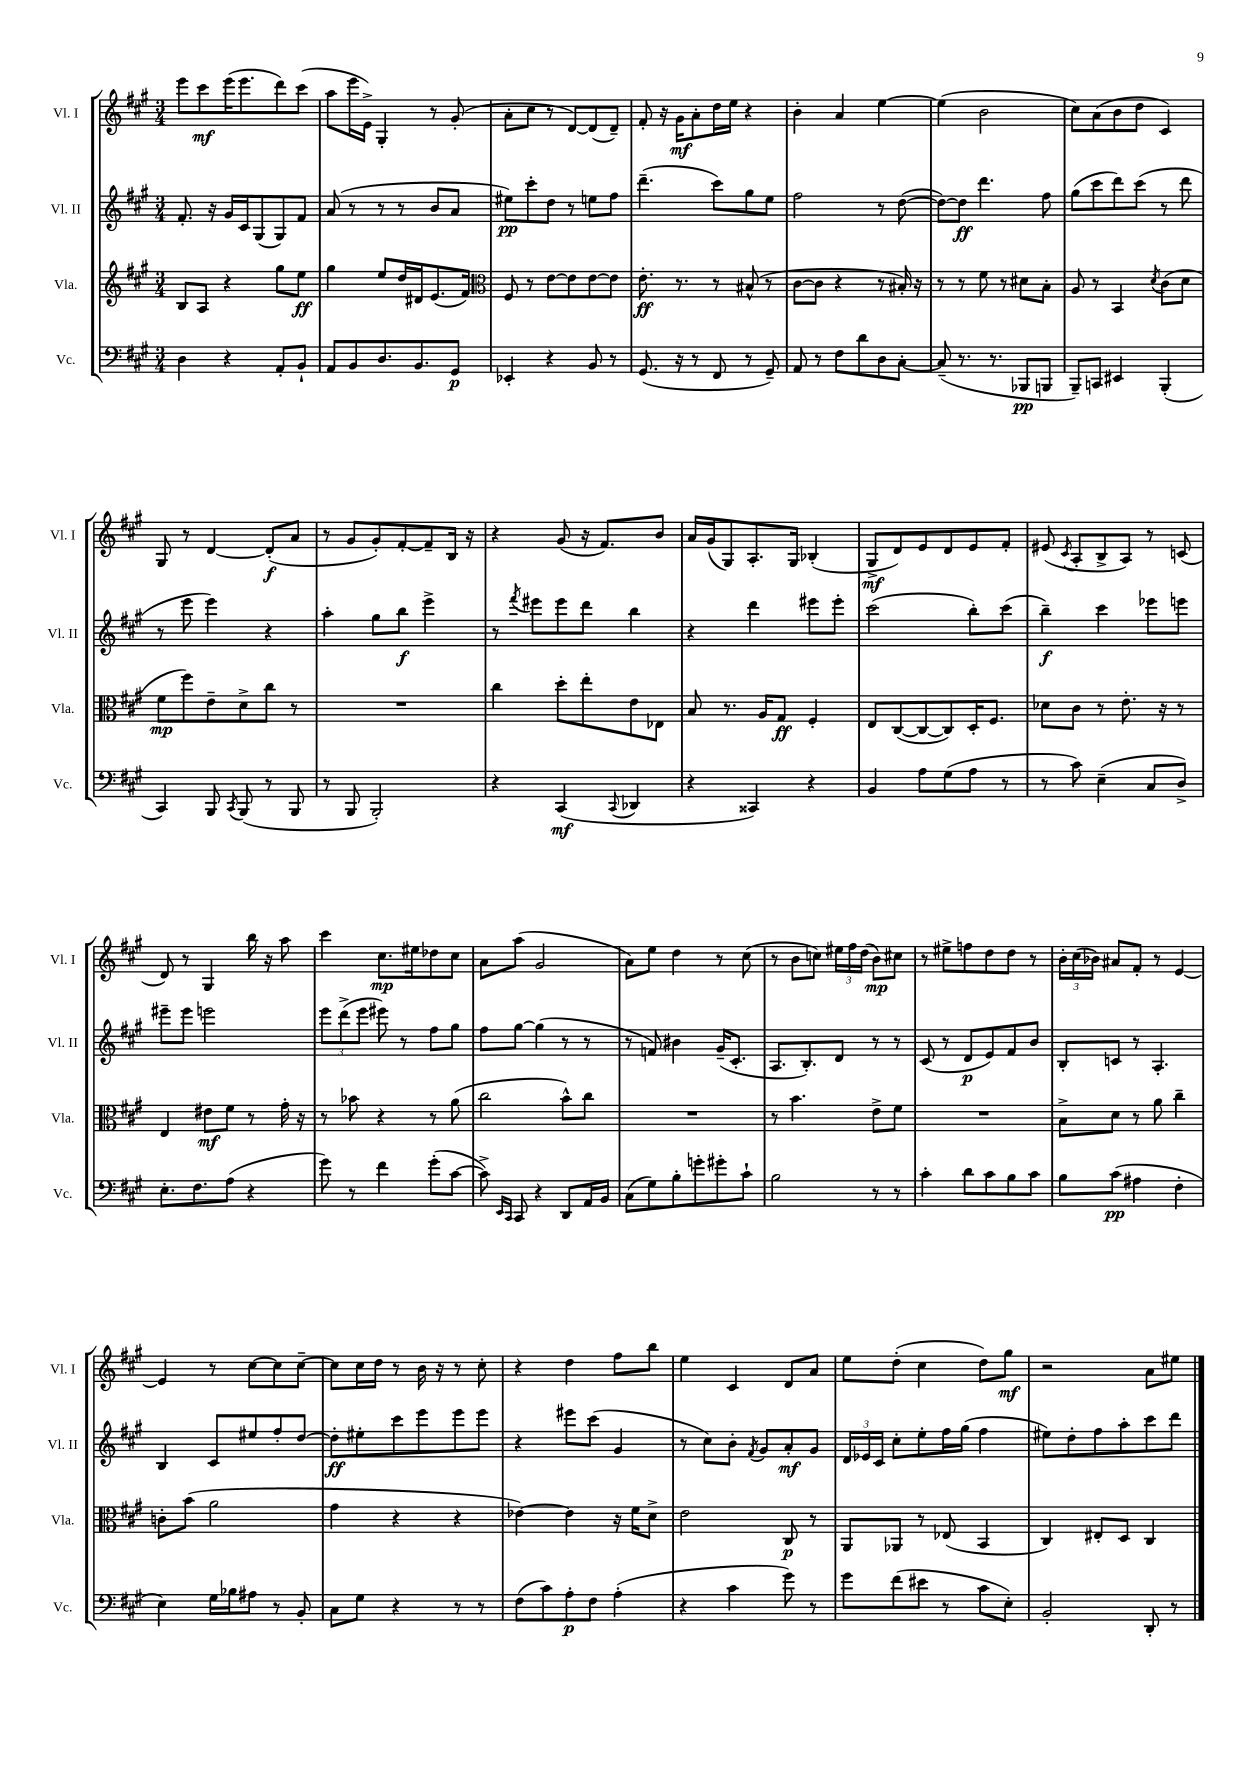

**kern	**kern	**kern	**kern
*staff4	*staff3	*staff2	*staff1
*clefF4	*clefG2	*clefG2	*clefG2
*k[f#c#g#]	*k[f#c#g#]	*k[f#c#g#]	*k[f#c#g#]
*M3/4	*M3/4	*M3/4	*M3/4
4D	8B	8.f#'	8eee
.	8A	.	8ccc#
.	.	16r	.
4r	4r	16g#	(16eee
.	.	16c#	8.eee
.	.	(8G#	.
8AA'	8gg#	8G#)	8ddd)
8BB`	8ee	8f#	(8ccc#
=	=	=	=
8AA	4gg#	(8a	8aa
8BB	.	8r	16eee
.	.	.	16e^)
8.D	8ee	8r	4G#'
.	16dd	8r	.
8.BB	16d#	.	.
.	(8.e	8b	8r
8GG#	.	8a	(8g#'
.	16f#)	.	.
=	=	=	=
*	*clefC3	*	*
4EE-'	8F#	8ee#)	8a'
.	8r	8ccc#'	8cc#
4r	[8e	8dd	8r
.	8e]	8r	[8d)
8BB	[8e	8ee	(8d]
8r	8e]	8ff#	8d~)
=	=	=	=
(8.GG#	8.e'	(4.ddd~	8f#'
.	.	.	16r
16r	8.r	.	16g#
8r	.	.	8a'
8FF#	8r	8ccc#)	16dd
.	.	.	16ee
8r	(8B#^^	8gg#	4r
8GG#~)	8r	8ee	.
=	=	=	=
8AA	[8c#	2ff#	4b'
8r	8c#]	.	.
8F#	4r	.	4a
8d	.	.	.
8D	8r	8r	[4ee
[8C#'	16B#')	([8dd	.
.	16r	.	.
=	=	=	=
(8C#~]	8r	8dd_)	(4ee]
8.r	8r	8dd]	.
.	8f#	4.ddd	2b
8.r	.	.	.
.	8r	.	.
8BBB-	8d#	.	.
8BBB	8B'	8ff#	.
=	=	=	=
8BBB~)	8A	(8gg#	8cc#)
8CC	8r	8ccc#	(8a
4EE#	4BB	8ddd)	8b
.	.	(8ccc#	8dd
.	8qd	.	.
(4BBB'	(8c#	8r	4c#)
.	8d	8ddd	.
=	=	=	=
4CC#)	8f#	8r	8G#
.	8ff#)	8eee	8r
8BBB	8e~	4eee)	[4d
8qCC#	.	.	.
(8BBB	8d^	.	.
8r	8cc#	4r	(8d']
8BBB	8r	.	8a
=	=	=	=
8r	2.r	4aa'	8r
8BBB	.	.	8g#
2BBB')	.	8gg#	8g#')
.	.	8bb	[8f#'
.	.	4eee^	8f#~]
.	.	.	16B
.	.	.	16r
=	=	=	=
4r	4cc#	8r	4r
.	.	8qfff#	.
.	.	8eee#	.
(4CC#	8dd'	8eee#	(8g#
.	8ee'	8ddd	16r
.	.	.	8.f#)
8qqCC#	.	.	.
4DD-	8e	4bb	.
.	8E-	.	8b
=	=	=	=
4r	8B	4r	16a
.	.	.	(16g#
.	8.r	.	8G#)
4CC##)	.	4ddd	8.A'
.	16A	.	.
.	8G#	.	.
.	.	.	16G#
4r	4F#'	8eee#	(4B-'
.	.	8eee#'	.
=	=	=	=
4BB	8E	(2ccc#	8G#^
.	([8C#	.	8d)
8A	8C#_	.	8e
(8G#	8C#])	.	8d
8A	16D'	8bb')	8e
.	8.F#	.	.
8r	.	(8ccc#	8f#'
=	=	=	=
8r	8d-	4bb~)	(8e#
.	.	.	8qc#
8c#)	8c#	.	8A'
(4E~	8r	4ccc#	8B^
.	8.e'	.	8A)
8C#	.	8eee-	8r
.	16r	.	.
8D^)	8r	8eee	(8c
=	=	=	=
8.E'	4E	8eee#~	8d)
.	.	8eee#	8r
8.F#	.	.	.
.	8e#	2eee	4G#
(8A	8f#	.	.
4r	8r	.	16bb
.	.	.	16r
.	16g#'	.	8aa
.	16r	.	.
=	=	=	=
8g#)	8r	12eee	4ccc#
.	.	(12ddd^	.
8r	8b-	.	.
.	.	12eee	.
4f#	4r	8eee#)	8.cc#
.	.	8r	.
.	.	.	16ee#
(8g#'	8r	8ff#	8dd-
[8c#	(8a	8gg#	8cc#
=	=	=	=
8c#^])	2cc#	8ff#	8a
16qqEE	.	.	.
16qqCC#	.	.	.
8CC#	.	[8gg#	(8aa
4r	.	(4gg#]	2g#
8DD	8b^^)	8r	.
16AA	8cc#	8r	.
16BB	.	.	.
=	=	=	=
(8C#	2.r	8r	8a)
8G#)	.	8f)	8ee
8B'	.	4b#	4dd
8g'	.	.	.
8g#'	.	(16g#~	8r
.	.	8.c#'	.
8c#`	.	.	(8cc#
=	=	=	=
2B	8r	8.A	8r
.	4.b	.	8b
.	.	8.B')	.
.	.	.	8cc)
.	.	8d	24ee#
.	.	.	24ff#
.	.	.	(24dd
8r	8e^	8r	8b)
8r	8f#	8r	8cc#
=	=	=	=
4c#'	2.r	(8c#	8r
.	.	8r	8ee#^
8d	.	8d	8ff
8c#	.	8e)	8dd
8B	.	8f#	8dd
8c#	.	8b	8r
=	=	=	=
8B	8B^	8B'	24b'
.	.	.	(24cc#
.	.	.	24b-)
(8c#	8d	8c	8a#
4A#	8r	8r	8f#'
.	8a	4.A'	8r
4F#'	4cc#~	.	[4e
=	=	=	=
4E)	8c'	4B	4e]
.	(8b	.	.
16G#	2a	8c#	8r
16B-	.	.	.
8A#	.	8ee#	[8cc#
8r	.	8ff#'	8cc#]
8BB'	.	[8dd	[8cc#~
=	=	=	=
8C#	4g#	8dd']	8cc#]
8G#	.	8ee#'	16cc#
.	.	.	16dd
4r	4r	8ccc#	8r
.	.	8eee	16b
.	.	.	16r
8r	4r	8eee	8r
8r	.	8eee	8cc#'
=	=	=	=
(8F#	[4e-)	4r	4r
8c#)	.	.	.
8A'	4e-]	8eee#	4dd
8F#	.	(8ccc#	.
(4A'	16r	4g#	8ff#
.	16f#	.	.
.	8d^	.	8bb
=	=	=	=
4r	2e	8r	4ee
.	.	8cc#)	.
4c#	.	8b'	4c#
.	.	8qf#	.
.	.	8g#	.
8g#)	8C#	8a'	8d
8r	8r	8g#	8a
=	=	=	=
8g#	8AA	24d	8ee
.	.	24e-	.
.	.	24c#	.
(8f#	8AA-	8cc#'	(8dd'
8e#	8r	8ee'	4cc#
8r	(8E-	16ff#	.
.	.	(16gg#	.
8c#	4BB	4ff#	8dd)
8E')	.	.	8gg#
=	=	=	=
2BB'	4C#)	8ee#)	2r
.	.	8dd'	.
.	8E#'	8ff#	.
.	8D	8aa'	.
8DD'	4C#	8ccc#	8a
8r	.	8ddd	8ee#
==	==	==	==
*-	*-	*-	*-
